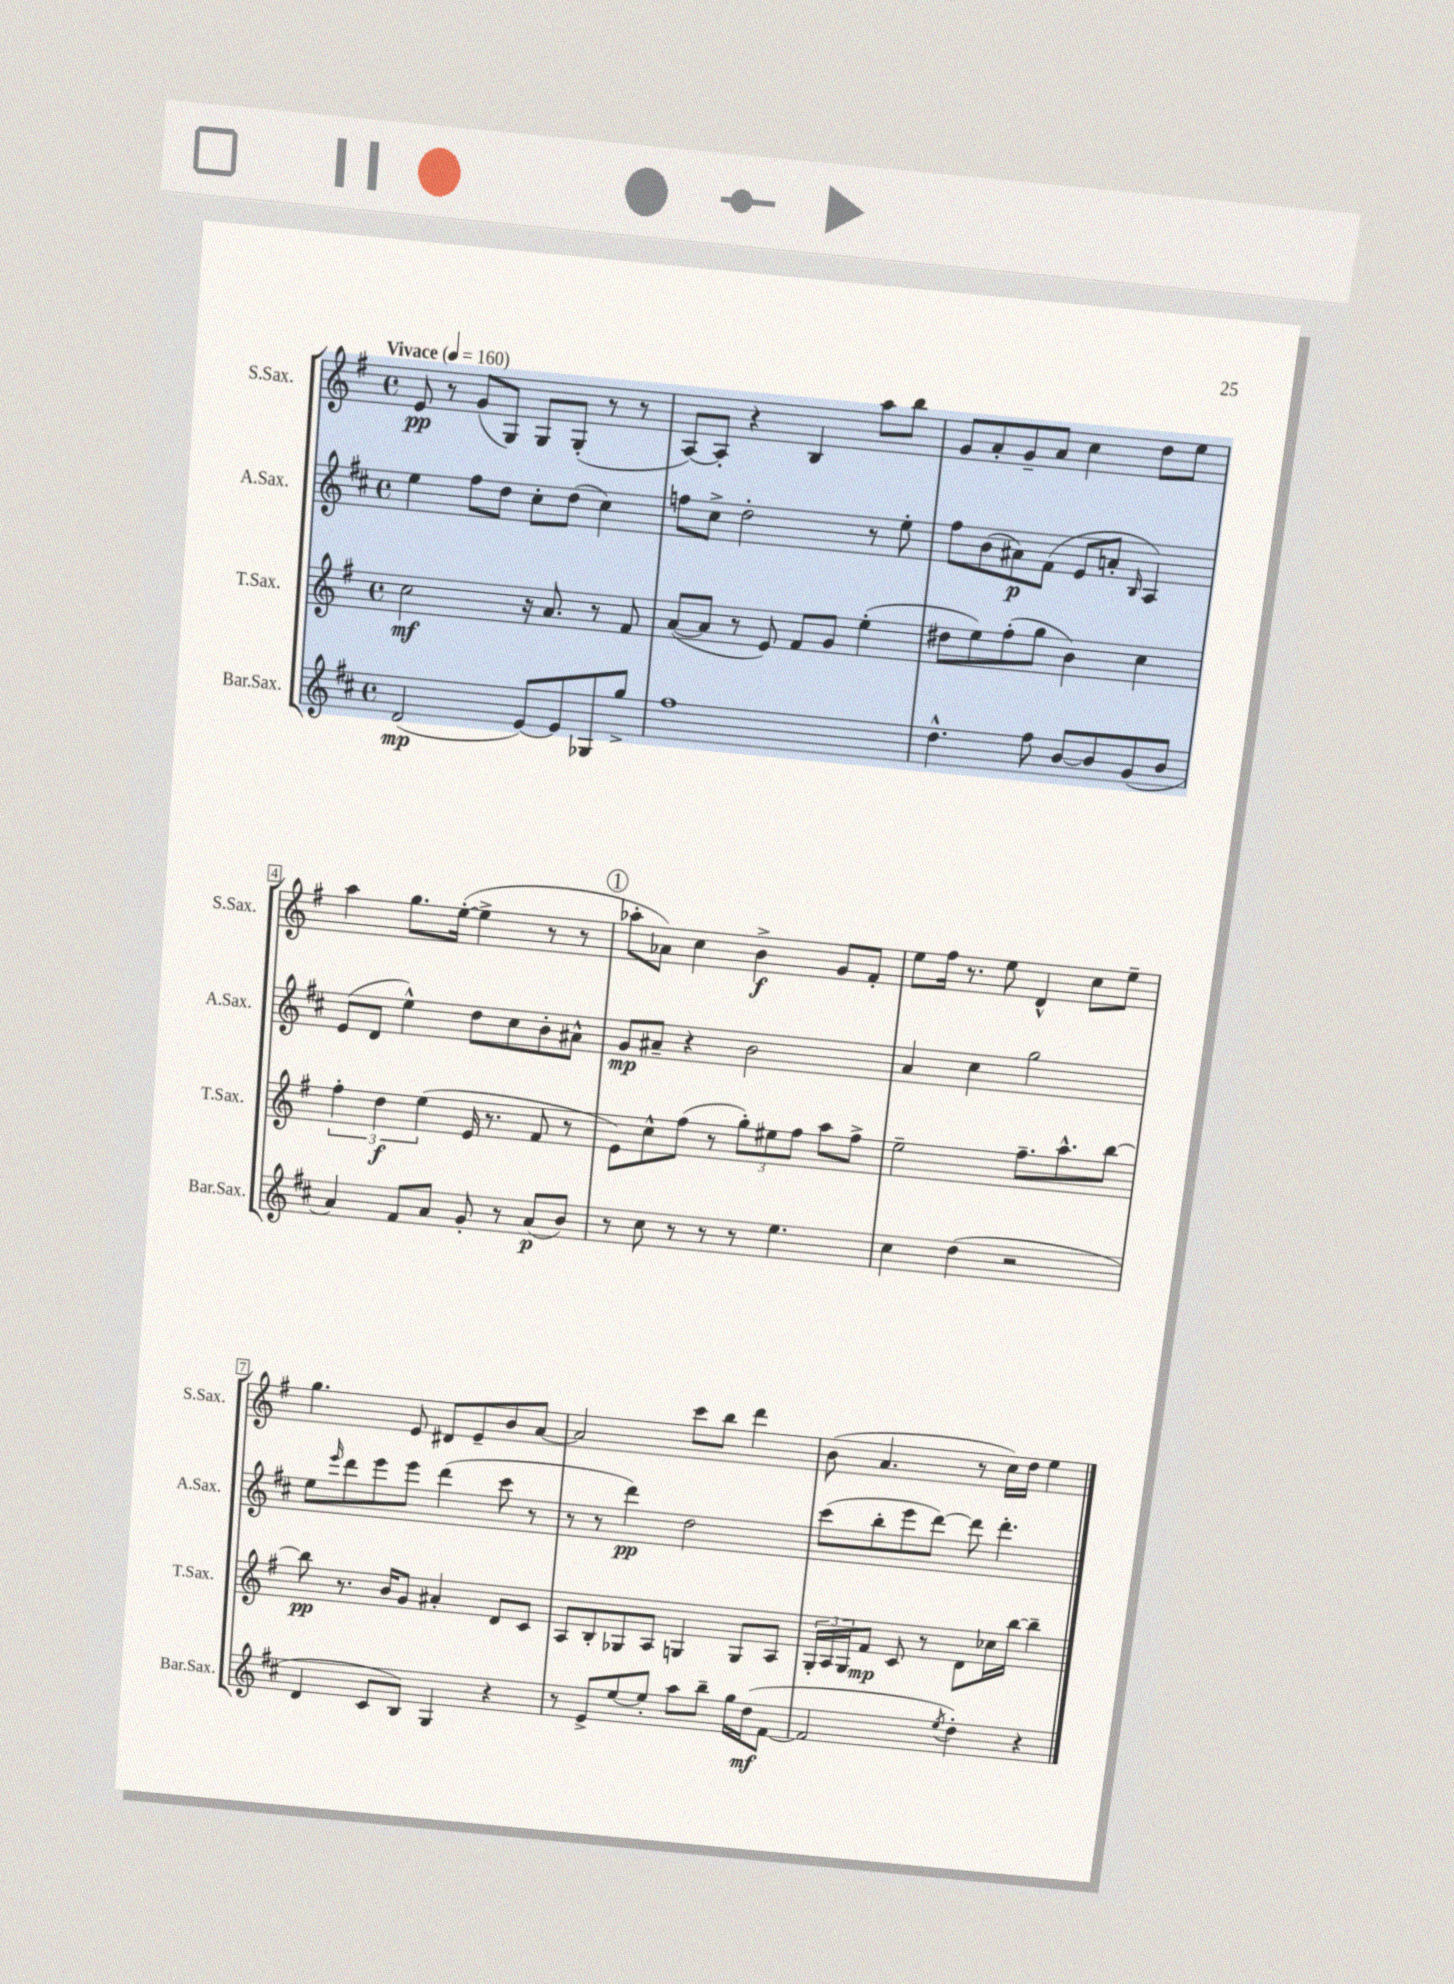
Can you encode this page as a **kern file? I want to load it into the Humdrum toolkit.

**kern	**kern	**kern	**kern
*staff4	*staff3	*staff2	*staff1
*clefG2	*clefG2	*clefG2	*clefG2
*k[f#c#]	*k[f#]	*k[f#c#]	*k[f#]
*M4/4	*M4/4	*M4/4	*M4/4
*met(c)	*met(c)	*met(c)	*met(c)
*MM160	*MM160	*MM160	*MM160
(2d	2cc	4ee	8e
.	.	.	8r
.	.	8ff#	(8g
.	.	8dd	8G)
[8e)	16r	8cc#'	8G
.	8.a	.	.
8e]	.	(8dd	(8G'
8G-	8r	4cc#)	8r
8gg^	8f#	.	8r
=	=	=	=
1ff#	([8a	8ff	[8A)
.	8a]	8cc#^	8A']
.	8r	2dd'	4r
.	8e)	.	.
.	8f#	.	4B
.	8g	.	.
.	(4ee'	8r	8aa
.	.	8ee'	8bb
=	=	=	=
4.dd^^	8dd#	8ff#	8g
.	8ee)	(8b	8a'
.	(8ff#'	8a#)	8g~
8ff#	8gg	(8f#	8a
[8b	4b)	8e	4cc
8b]	.	8a'	.
.	.	16qqB	.
(8g	4cc	4A)	8dd
8b	.	.	8ee
=	=	=	=
4a)	6ff#'	(8e	4aa
.	.	8d	.
.	6dd	.	.
8f#	.	4ee^^)	8.gg
.	(6ee	.	.
8a	.	.	.
.	.	.	([16ee'
8g'	16e	8dd	4ee^]
.	8.r	.	.
8r	.	8cc#	.
(8a	8f#	8b'	8r
8b)	8r	8a#^^	8r
=	=	=	=
8r	8e)	8g	8aa-'
8cc#	8cc^^	8a#~	8a-)
8r	(8ff#	4r	4cc
8r	8r	.	.
8r	12gg')	2b	4b^
.	12ee#	.	.
4.ee	.	.	.
.	12ff#	.	.
.	8aa	.	8g
.	8ff#^	.	8f#'
=	=	=	=
4cc#	2ee~	4a	8ee
.	.	.	16ff#
.	.	.	8.r
(4dd	.	4cc#	.
.	.	.	8ee
2r	8.ff#~	2gg	4d^^
.	8.aa^^	.	.
.	.	.	8cc
.	[8bb	.	8ee~
=	=	=	=
4d	8bb]	8ee	4.gg
.	.	16qqeee	.
.	8.r	8ddd	.
8c#	.	8eee	.
.	16b	.	.
8B)	8g	8eee	8e
4G	4a#'	(4ddd	8d#
.	.	.	8e~
4r	8d	8ccc#	8b
.	8c	8r	[8a
=	=	=	=
8r	8A	8r	2a]
8e^	8B'	8r	.
[8ee	8G-	4ddd)	.
8ee']	8A	.	.
8aa	4G	2dd	8ccc
8bb~	.	.	8bb
16gg	8G	.	4ddd
(16dd	.	.	.
[8f#	8A	.	.
=	=	=	=
2f#]	24G'	(8ccc#	(8b
.	24A	.	.
.	24G	.	.
.	8f#	8bb'	4.a
.	8c	8eee	.
.	8r	[8ddd)	.
8qee	.	.	.
4dd')	8d	8ddd]	8r
.	16cc-	4.ddd'	16cc)
.	[16bb	.	16dd
4r	4bb~]	.	4ee
==	==	==	==
*-	*-	*-	*-
